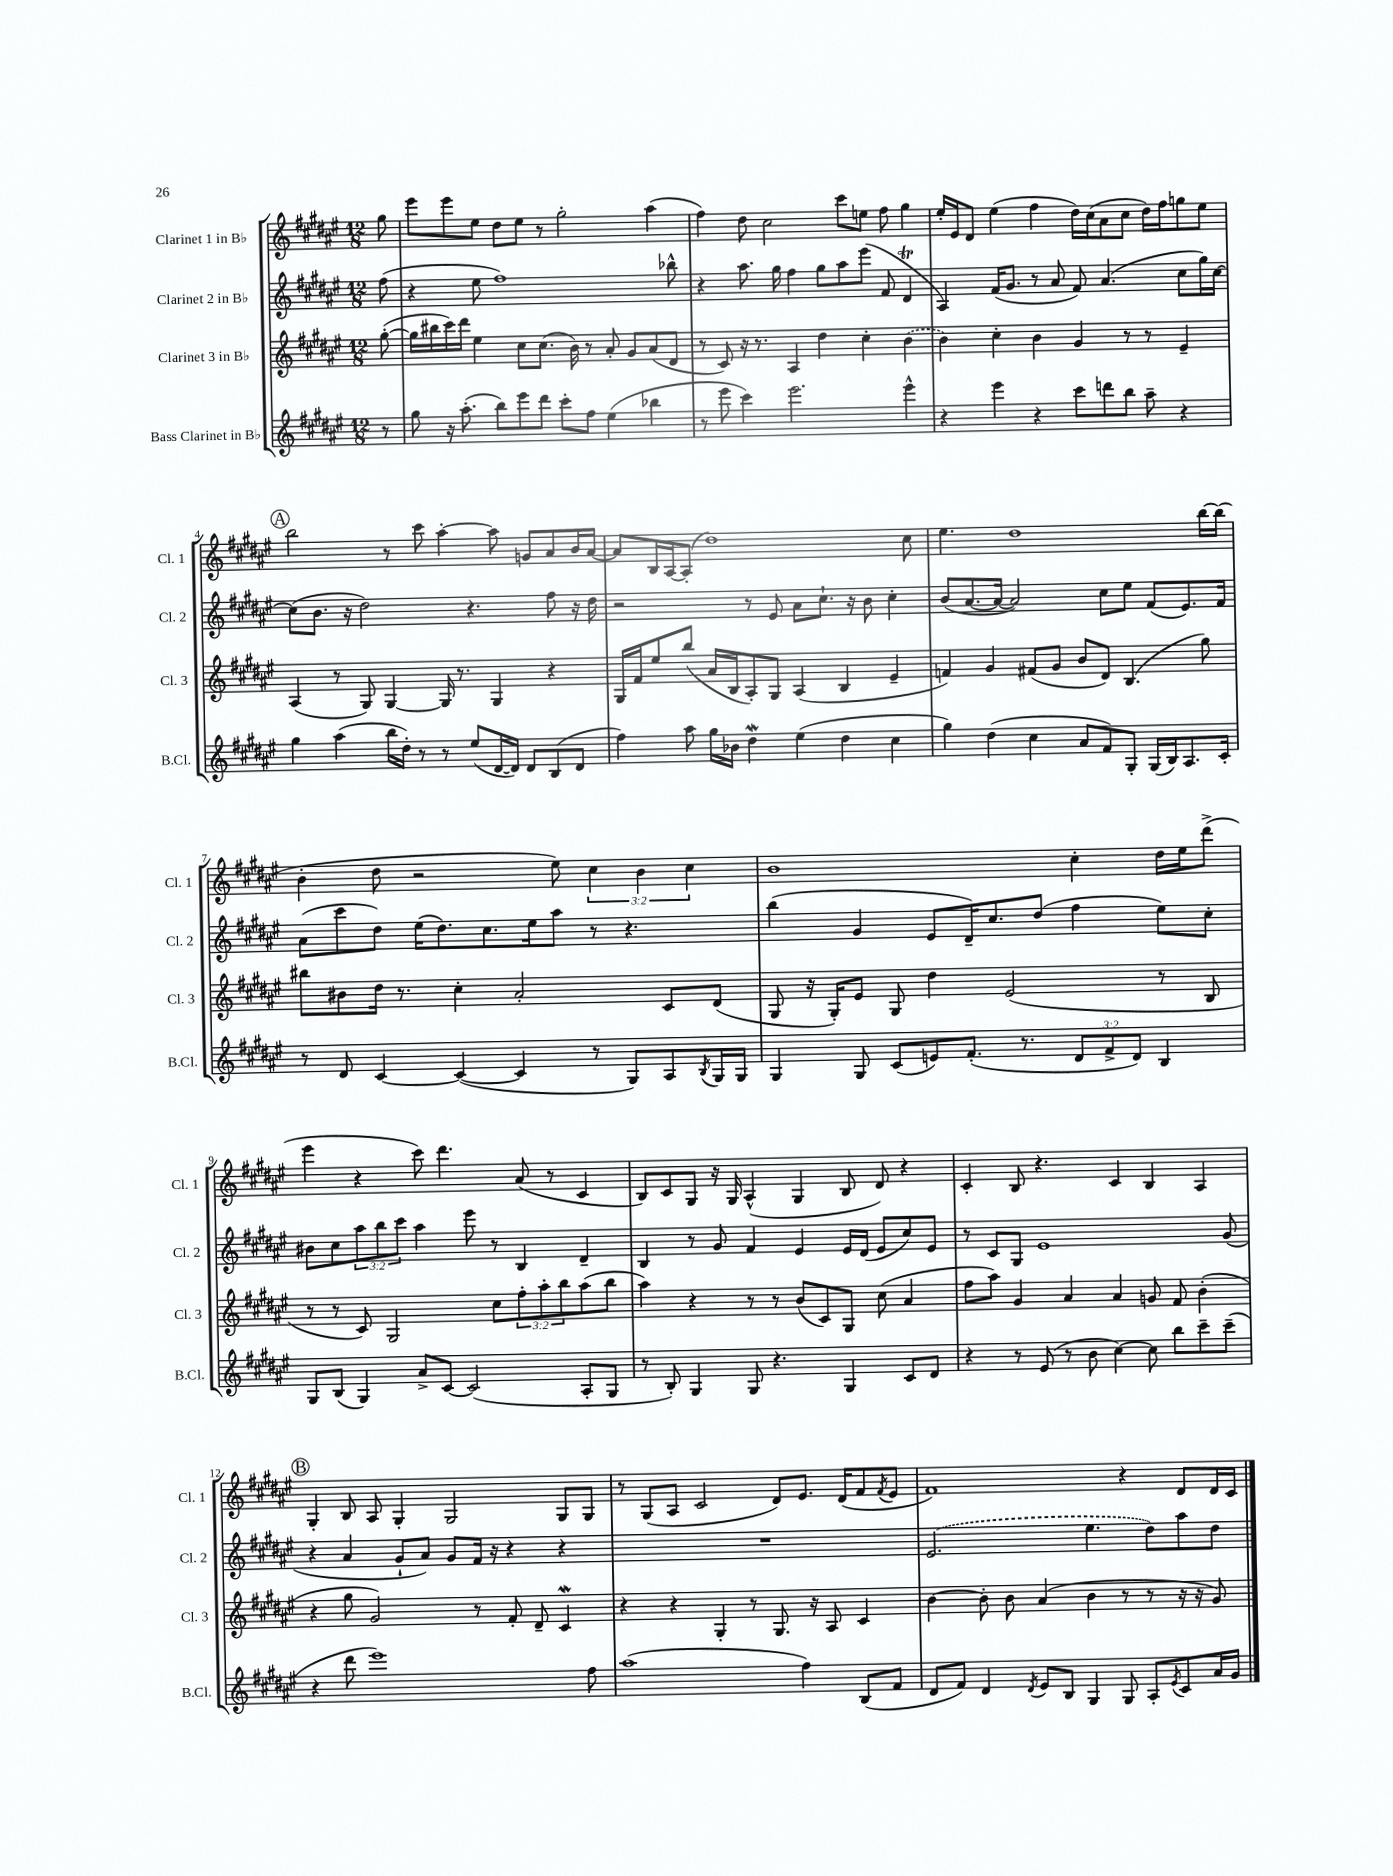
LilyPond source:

<<
\new StaffGroup <<
\new Staff = "s0" \with { instrumentName = "Clarinet 1 in Bb" shortInstrumentName = "Cl. 1" } {
    \clef treble \key fis \major \numericTimeSignature \time 12/8 \override Staff.TupletNumber.text = #tuplet-number::calc-fraction-text \partial 8
    gis''8 |
    eis'''8 eis'''8 eis''8 dis''8 eis''8 r8 gis''2-. ais''4( |
    fis''4) dis''8 cis''2 cis'''8 e''8 fis''8 gis''4 |
    eis''16-. eis'16 dis'8 eis''4( fis''4 dis''16) cis''16( ais'8 cis''8 dis''16) fis''16 g''8 eis''8 |
    \mark \markup { \circle "A" } b''2 r8 cis'''8 ais''4~-. ais''8 g'8 ais'8 b'16 ais'16~ |
    ais'8 b16 ais16~ ais8-.( dis''1) cis''8 |
    eis''4. dis''1 b''16~ b''16( |
    b'4-. dis''8 r2 eis''8) \tuplet 3/2 { cis''4 b'4 cis''4 } |
    b'1 cis''4-. dis''16 eis''16 dis'''8->( |
    eis'''4 r4 cis'''8) dis'''4. ais'8( r8 cis'4 |
    b8) cis'8 gis8 r16 gis16 ais4-^( gis4 b8 dis'8) r4 |
    cis'4-. b8 r4. cis'4 b4 ais4 |
    \mark \markup { \circle "B" } gis4-. b8 ais8 gis4-. gis2 gis8 gis8 |
    r8 gis8( ais8 cis'2 dis'8) eis'8. dis'16( fis'8 \acciaccatura { fis'8 } eis'8 |
    fis'1) r4 dis'8 dis'16 cis'16 \bar "|." |
}
\new Staff = "s1" \with { instrumentName = "Clarinet 2 in Bb" shortInstrumentName = "Cl. 2" } {
    \clef treble \key fis \major \numericTimeSignature \time 12/8 \override Staff.TupletNumber.text = #tuplet-number::calc-fraction-text \partial 8
    fis''8( |
    r4 eis''8 fis''1) bes''8-^ |
    r4 ais''8. gis''16 fis''4 gis''8 ais''8 eis'''8( fis'8 dis'4\trill |
    ais4) fis'16( gis'8. r8 ais'8 fis'8) ais'4.( cis''8 gis''16) cis''16~ |
    \mark \markup { \circle "A" } cis''8( b'8. r16 dis''2) r4. fis''8 r16 dis''16 |
    r2 r8 eis'8 ais'8 cis''8.-! r16 b'8 cis''4-. |
    b'8( ais'8.~ ais'16~ ais'2) cis''8 eis''8 fis'8( eis'8.) fis'16 |
    ais'8( cis'''8 dis''8) eis''16( dis''8.) cis''8. eis''16 ais''8 r8 r4. |
    b''4( gis'4 eis'8 dis'16--) cis''8. dis''8( fis''4 eis''8) cis''8-. |
    bis'8 cis''8 \tuplet 3/2 { ais''8 b''8 cis'''8 } ais''4 eis'''8 r8 b4 dis'4-- |
    b4 r8 gis'8 fis'4 eis'4 eis'16 dis'16( eis'8 cis''8) eis'8 |
    r8 cis'8 gis8 eis'1 gis'8( |
    \mark \markup { \circle "B" } r4 ais'4 gis'8-! ais'8) gis'8 fis'16 r16 r4 r4 |
    R1. |
    \once \slurDashed eis'2.( eis''4. dis''8) ais''8 dis''8 \bar "|." |
}
\new Staff = "s2" \with { instrumentName = "Clarinet 3 in Bb" shortInstrumentName = "Cl. 3" } {
    \clef treble \key fis \major \numericTimeSignature \time 12/8 \override Staff.TupletNumber.text = #tuplet-number::calc-fraction-text \partial 8
    gis''8~-.( |
    gis''16 bis''16 cis'''16) dis'''16 eis''4 cis''8 cis''8.( b'16) r8 ais'8-. gis'8 ais'8( dis'8 |
    r8 cis'8) r16 r8. ais4 dis''4 cis''4-. \once \slurDashed b'4( |
    b'4) cis''4-. b'4 gis'4 r8 r8 eis'4-- |
    \mark \markup { \circle "A" } ais4( r8 gis8) gis4~ gis16 r8. gis4 r4 |
    gis16 fis'16 eis''8 b''8( ais'16 b16 ais8-.) gis8 ais4( b4 eis'4-- |
    f'4) gis'4 fis'8( gis'8 b'8 dis'8) b4.( gis''8) |
    bis''8 bis'8 dis''16 r8. cis''4-. ais'2-. cis'8 dis'8( |
    gis8 r16 gis16-.) eis'8 gis8 dis''4 eis'2( r8 b8 |
    r8 r8 cis'8) gis2 cis''8 \tuplet 3/2 { fis''8-. ais''8-. b''8 } ais''8( b''8 |
    ais''4) r4 r8 r8 b'8( cis'8) gis8 cis''8( ais'4 |
    fis''8 ais''8) gis'4 ais'4 ais'4 g'8 fis'8 b'4-.( |
    \mark \markup { \circle "B" } r4 gis''8 gis'2) r8 fis'8-. dis'8-- cis'4\mordent |
    r4 r4 gis4-. r8 gis8. r16 ais8 cis'4 |
    b'4~ b'8-. b'8 ais'4( b'4 r8 r8 r16 r16 gis'8) \bar "|." |
}
\new Staff = "s3" \with { instrumentName = "Bass Clarinet in Bb" shortInstrumentName = "B.Cl." } {
    \clef treble \key fis \major \numericTimeSignature \time 12/8 \override Staff.TupletNumber.text = #tuplet-number::calc-fraction-text \partial 8
    r8 |
    gis''8 r16 ais''8.-.( b''8) eis'''8 dis'''8 cis'''8-. fis''8 eis''4( bes''4 |
    r8 eis'''8 cis'''4) eis'''2. eis'''4-^ |
    r4 eis'''4 r4 cis'''8 d'''8 b''8 ais''8-- r4 |
    \mark \markup { \circle "A" } gis''4 ais''4( b''16 dis''16-.) r8 r8 eis''8( dis'16~ dis'16) dis'8 b8( dis'8 |
    fis''4) ais''8 gis''16 bes'16 dis''4\mordent eis''4( dis''4 cis''4 |
    gis''4) dis''4( cis''4 ais'8 fis'8) gis8-. gis16( b16) ais8. cis'16-. |
    r8 dis'8 cis'4~ cis'4~( cis'4 r8 gis8) ais8 \acciaccatura { b8 } gis16 gis16 |
    gis4 gis8 cis'8( e'8) fis'8.-.( r8. \tuplet 3/2 { dis'8 fis'8-> dis'8) } b4 |
    gis8 b8( gis4) ais'8-> cis'8~ cis'2( ais8-. gis8 |
    r8 b8-.) gis4 gis8 r4. gis4 cis'8 dis'8 |
    r4 r8 eis'8( r8 b'8 cis''4~) cis''8 b''8 cis'''8-- cis'''8--( |
    \mark \markup { \circle "B" } r4 dis'''8 eis'''1) fis''8 |
    ais''1( fis''4) b8( fis'8 |
    dis'8 fis'8) dis'4 \acciaccatura { dis'8 } eis'8 b8 gis4 gis8 ais8-. \acciaccatura { eis'8 } cis'8 ais'16 gis'16 \bar "|." |
}
>>
>>
